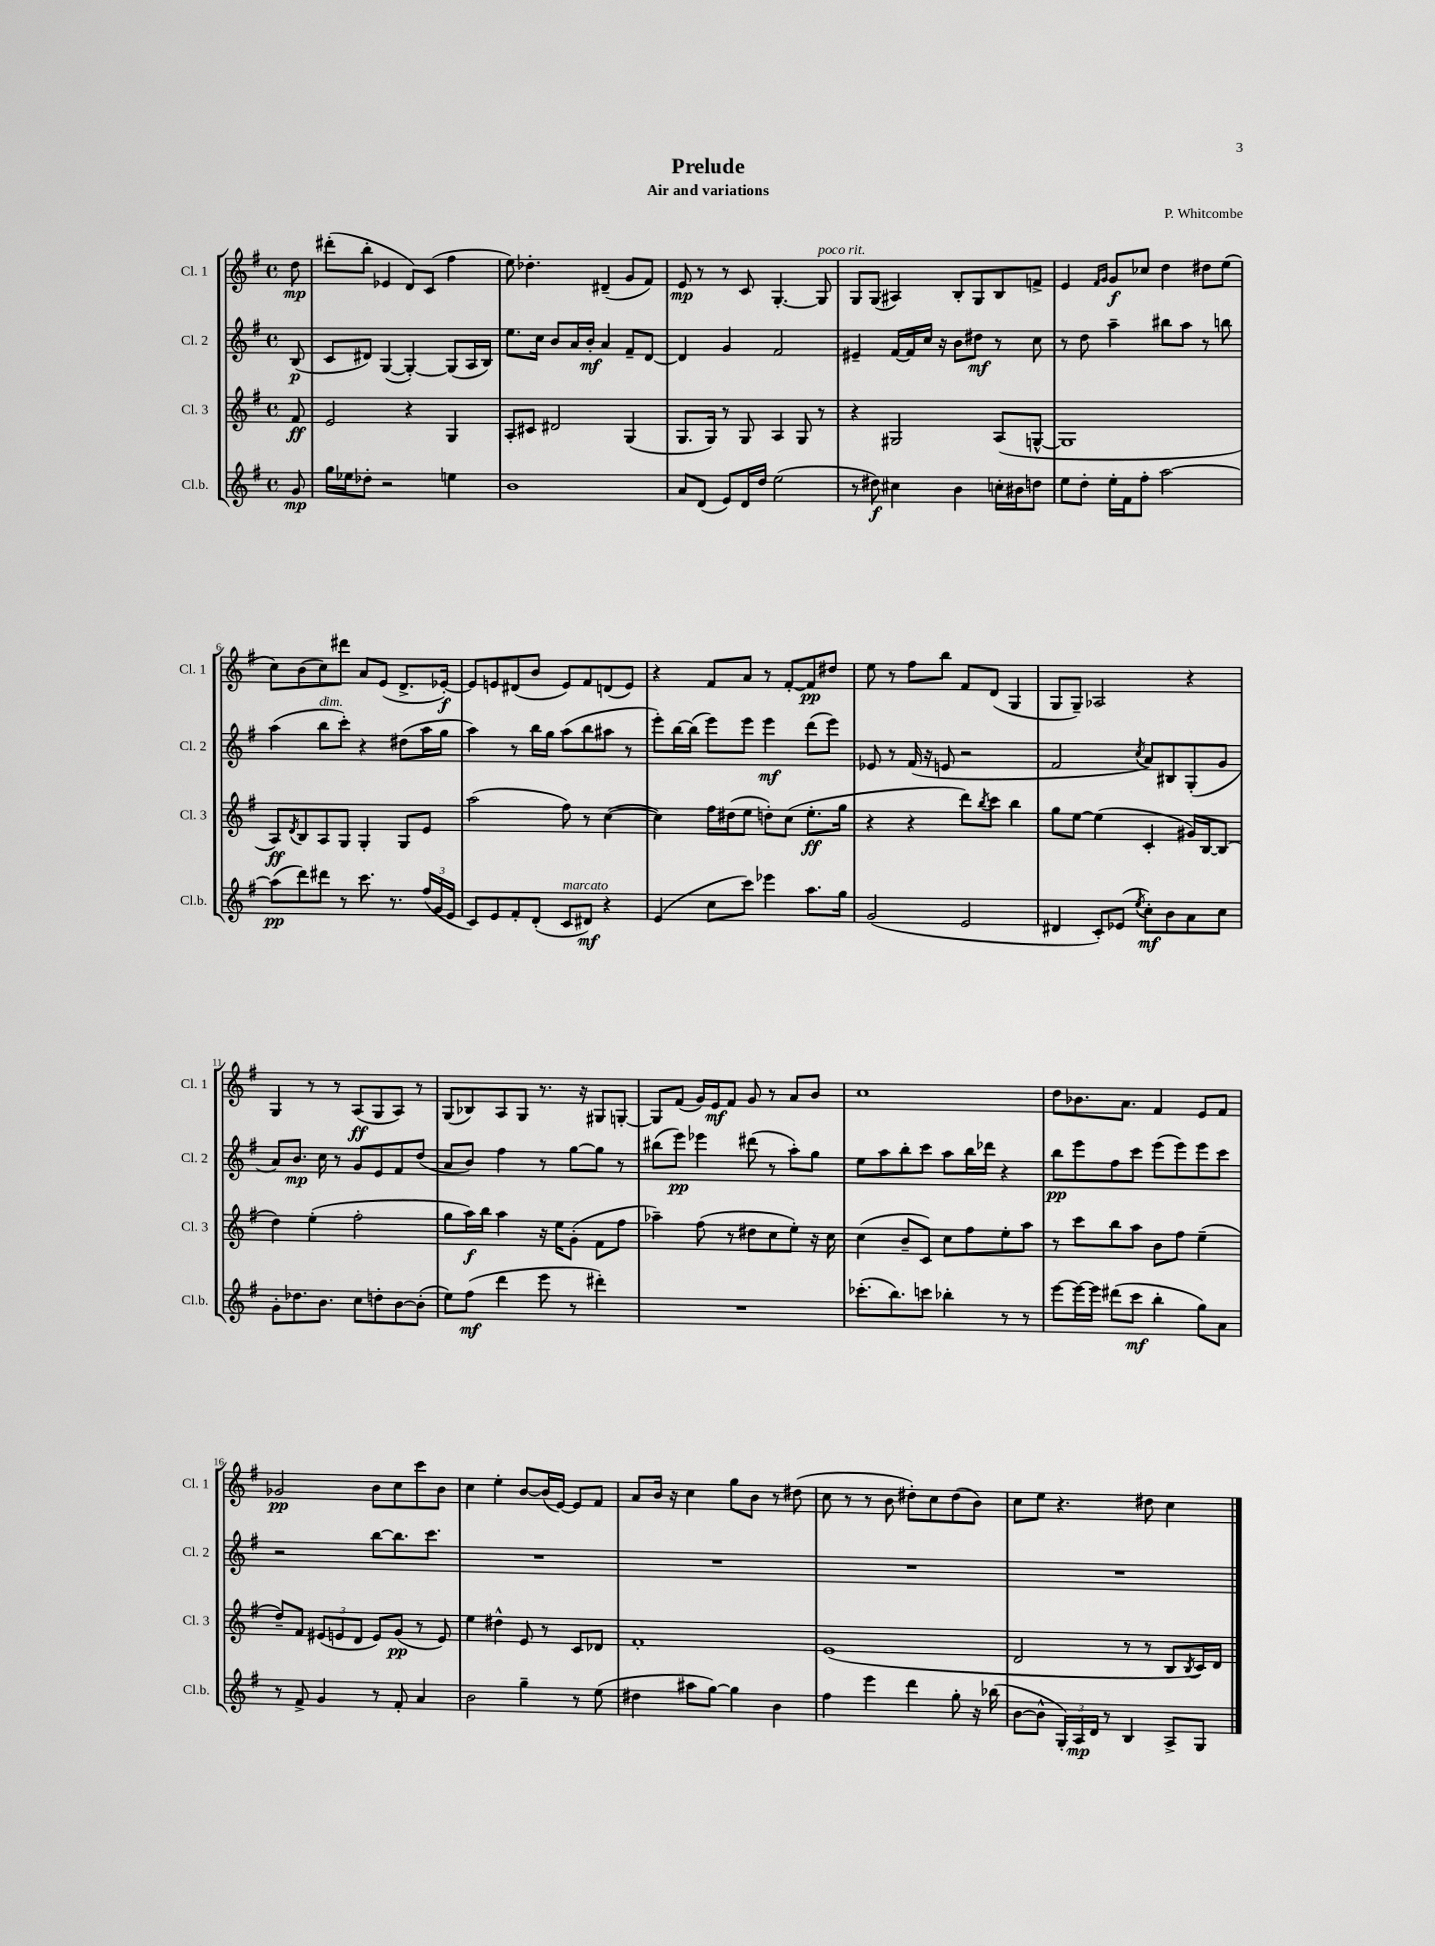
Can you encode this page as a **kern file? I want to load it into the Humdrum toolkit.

**kern	**dynam	**kern	**dynam	**kern	**dynam	**kern	**dynam
*part4	*part4	*part3	*part3	*part2	*part2	*part1	*part1
*staff4	*staff4	*staff3	*staff3	*staff2	*staff2	*staff1	*staff1
*I"Cl.b.	*	*I"Cl. 3	*	*I"Cl. 2	*	*I"Cl. 1	*
*I'Cl.b.	*	*I'Cl. 3	*	*I'Cl. 2	*	*I'Cl. 1	*
*clefG2	*	*clefG2	*	*clefG2	*	*clefG2	*
*k[f#]	*	*k[f#]	*	*k[f#]	*	*k[f#]	*
*M4/4	*	*M4/4	*	*M4/4	*	*M4/4	*
*met(c)	*	*met(c)	*	*met(c)	*	*met(c)	*
=	=	=	=	=	=	=	=
8g/	mp	8f#/	ff	(8B/	p	8dd\	mp
=1	=1	=1	=1	=1	=1	=1	=1
16gg\LL	.	2e/	.	8c/L	.	(8ddd#X'\L	.
16ee-X\J	.	.	.	.	.	.	.
8dd-X'\J	.	.	.	8d#X/J)	.	8bb'\J	.
2r	.	.	.	([4G/	.	4e-X/	.
.	.	4r	.	4G'/_)	.	8d/L)	.
.	.	.	.	.	.	(8c/J	.
4een\	.	4G/	.	(8G/L]	.	4ff#\	.
.	.	.	.	16A/L	.	.	.
.	.	.	.	16B/JJ)	.	.	.
=2	=2	=2	=2	=2	=2	=2	=2
1b	.	8A'/L	.	8.ee\L	.	8ee\)	.
.	.	8c#X/J	.	.	.	4.dd-X'\	.
.	.	.	.	16cc\Jk	.	.	.
.	.	2d#X/	.	8b/L	.	.	.
.	.	.	.	16a/L	.	.	.
.	.	.	.	16b'/JJ	mf	.	.
.	.	.	.	4a/	.	(4d#X~/	.
.	.	(4G/	.	8f#~/L	.	8g/L	.
.	.	.	.	[8d/J	.	8f#/J)	.
=3	=3	=3	=3	=3	=3	=3	=3
8a/L	.	8.G/L	.	4d/]	.	8e/	mp
(8d/J	.	.	.	.	.	8r	.
.	.	16G/Jk)	.	.	.	.	.
8e/L)	.	8r	.	4g/	.	8r	.
16d/L	.	8G/	.	.	.	8c/	.
16dd/JJ	.	.	.	.	.	.	.
(2ee\	.	4A/	.	2f#/	.	[4.G'/	.
.	.	8G/	.	.	.	.	.
!	!	!	!	!	!	!LO:TX:a:i:t=poco rit.	!
.	.	8r	.	.	.	8G/]	.
=4	=4	=4	=4	=4	=4	=4	=4
8r	.	4r	.	4e#X~/	.	8G/L	.
8dd#X\)	f	.	.	.	.	(8G/J	.
4cc#X\	.	2G#X/	.	[16f#/LL	.	4A#X/)	.
.	.	.	.	16f#/]	.	.	.
.	.	.	.	16cc/JJ	.	.	.
.	.	.	.	16r	.	.	.
4b\	.	.	.	8b\L	.	8B'/L	.
.	.	.	.	8dd#X\J	mf	8G/	.
16ccn'\LL	.	(8A/L	.	8r	.	8B/	.
16b#X\J	.	.	.	.	.	.	.
8ddn\J	.	[8Gn^^/J	.	8cc\	.	8fn^/J	.
=5	=5	=5	=5	=5	=5	=5	=5
8ee\L	.	1G]	.	8r	.	4e/	.
8dd'\J	.	.	.	8dd\	.	.	.
.	.	.	.	.	.	16qqf#/LL	.
.	.	.	.	.	.	16qqg/JJ	.
16ee'\LL	.	.	.	4aa~\	.	8g/L	f
16f#\J	.	.	.	.	.	.	.
8ff#'\J	.	.	.	.	.	8cc-X/J	.
[2aa\	.	.	.	8bb#X\L	.	4dd\	.
.	.	.	.	8aa\J	.	.	.
.	.	.	.	8r	.	8dd#X\L	.
.	.	.	.	8bbn\	.	(8ee\J	.
!!LO:LB:g=z
=6	=6	=6	=6	=6	=6	=6	=6
(8aa\L]	pp	8A/L)	ff	(4aa\	.	8cc\L)	.
.	.	8qd/	.	.	.	.	.
8ddd\)	.	8B/	.	.	.	(8b\	.
!	!	!	!	!LO:TX:a:i:t=dim.	!	!	!
8ddd#X\J	.	8A/	.	8bb\L	.	8cc\)	.
8r	.	8G/J	.	8ccc'\J)	.	8ddd#X\J	.
8.ccc\	.	4G'/	.	4r	.	8a/L	.
.	.	.	.	.	.	(8e/J	.
8.r	.	.	.	.	.	.	.
.	.	8G/L	.	(8dd#X\L	.	8.d^/L	.
(24ff#/LL	.	8e/J	.	16aa\L	.	.	.
24g/	.	.	.	.	.	.	.
.	.	.	.	16gg\JJ	.	[16e-X'/Jk)	f
24e/JJ	.	.	.	.	.	.	.
=7	=7	=7	=7	=7	=7	=7	=7
8c/L)	.	(2aa\	.	4aa\)	.	8e-/L]	.
8e/	.	.	.	.	.	8en/	.
8f#'/	.	.	.	8r	.	(8d#X/	.
(8d'/J	.	.	.	16bb\LL	.	8b/J	.
.	.	.	.	16gg\JJ	.	.	.
!LO:TX:a:i:t=marcato	!	!	!	!	!	!	!
8c/L	.	8ff#\)	.	(8aa\L	.	8e/L)	.
8d#X/J)	mf	8r	.	8bb\	.	8f#/	.
4r	.	([4cc\	.	8aa#X\J	.	(8dn/	.
.	.	.	.	8r	.	8e/J)	.
=8	=8	=8	=8	=8	=8	=8	=8
(4e/	.	4cc\])	.	8eee'\L)	.	4r	.
.	.	.	.	[16bb\L	.	.	.
.	.	.	.	(16bb\JJ]	.	.	.
8cc\L	.	16ff#\LL	.	8eee\L)	.	8f#/L	.
.	.	(16dd#X\J	.	.	.	.	.
8ccc\J)	.	8ee\J	.	8eee\J	.	8a/J	.
4eee-X\	.	8ddn'\L)	.	4eee\	mf	8r	.
.	.	(8cc\J	.	.	.	[8f#'/L	.
8.aa\L	.	8.ee'\L	ff	(8ddd\L	.	8f#/]	pp
.	.	.	.	8eee\J)	.	8dd#X/J	.
16gg\Jk	.	16gg\Jk	.	.	.	.	.
=9	=9	=9	=9	=9	=9	=9	=9
(2g/	.	4r	.	8e-X/	.	8ee\	.
.	.	.	.	8r	.	8r	.
.	.	4r	.	(16f#/	.	8ff#\L	.
.	.	.	.	16r	.	.	.
.	.	.	.	8en/	.	8bb\J	.
2e/	.	8ddd\L)	.	2r	.	8f#/L	.
.	.	8qbb/	.	.	.	.	.
.	.	8ccc\J	.	.	.	(8d/J	.
.	.	4bb\	.	.	.	4G/	.
=10	=10	=10	=10	=10	=10	=10	=10
4d#X/	.	8gg\L	.	2f#/	.	8G/L	.
.	.	[8ee\J	.	.	.	8G~/J)	.
8c'/L)	.	(4ee\]	.	.	.	2A-X/	.
(8e-X/J	.	.	.	.	.	.	.
8qee/	.	.	.	8qcc/	.	.	.
8cc'\L)	mf	4c'/	.	8a/L)	.	.	.
8b\	.	.	.	8B#X/	.	.	.
8a\	.	16g#X/LL)	.	(8G'/	.	4r	.
.	.	[16B/J	.	.	.	.	.
8cc\J	.	(8B/J]	.	8g/J	.	.	.
!!LO:LB:g=z
=11	=11	=11	=11	=11	=11	=11	=11
8g'\L	.	4dd\)	.	8a/L)	.	4G/	.
8.dd-X\	.	.	.	8.b/J	mp	.	.
.	.	(4ee'\	.	.	.	8r	.
8.b\J	.	.	.	16cc\	.	.	.
.	.	.	.	8r	.	8r	.
8cc\L	.	2ff#'\	.	8g/L	.	(8A/L	ff
8ddn'\	.	.	.	8e/	.	8G/	.
[8b\	.	.	.	8f#/	.	8A/J)	.
(8b'\J]	.	.	.	(8dd/J	.	8r	.
=12	=12	=12	=12	=12	=12	=12	=12
8ee\L)	.	8gg\L	.	8a/L	.	(8G/L	.
(8ff#\J	mf	16aa\L)	f	8b/J)	.	8B-X/)	.
.	.	16bb\JJ	.	.	.	.	.
4ddd\	.	4aa\	.	4ff#\	.	8A/	.
.	.	.	.	.	.	8G/J	.
8eee\	.	16r	.	8r	.	8.r	.
.	.	16ee\KL	.	.	.	.	.
8r	.	(8g'\J	.	[8gg\L	.	.	.
.	.	.	.	.	.	16r	.
4ddd#X'\)	.	8f#\L	.	8gg\J]	.	8G#X/L	.
.	.	8ff#\J	.	8r	.	[8Gn'/J	.
=13	=13	=13	=13	=13	=13	=13	=13
1r	.	4aa-X~\)	.	(8bb#X\L	.	8G/L]	.
.	.	.	.	8eee\J)	pp	(8f#/J	.
.	.	(8ff#\	.	4eee-X\	.	16g/LL)	.
.	.	.	.	.	.	16e/J	mf
.	.	8r	.	.	.	8f#/J	.
.	.	8dd#X\L	.	(8ddd#X\	.	8g/	.
.	.	8cc\	.	8r	.	8r	.
.	.	8ee'\J)	.	8aa'\L)	.	8a/L	.
.	.	16r	.	8gg\J	.	8b/J	.
.	.	16cc\	.	.	.	.	.
=14	=14	=14	=14	=14	=14	=14	=14
(8.ccc-X'\L	.	(4cc\	.	8ee\L	.	1cc	.
.	.	.	.	8aa\	.	.	.
8.bb\)	.	.	.	.	.	.	.
.	.	8b~/L	.	8bb'\	.	.	.
8cccn\J	.	8c/J)	.	8ccc\J	.	.	.
4bb-X'\	.	8cc\L	.	8aa\L	.	.	.
.	.	8ff#\	.	16bb\L	.	.	.
.	.	.	.	16ddd-X\JJ	.	.	.
8r	.	8ee'\	.	4r	.	.	.
8r	.	8aa\J	.	.	.	.	.
=15	=15	=15	=15	=15	=15	=15	=15
[8eee\L	.	8r	.	8bb\L	pp	8dd\L	.
16eee\L_	.	8ccc\L	.	8eee\	.	8.b-X\	.
16eee\JJ]	.	.	.	.	.	.	.
(8ddd#X\L	.	8bb\	.	8ff#\	.	.	.
.	.	.	.	.	.	8.a\J	.
8ccc\J	mf	8aa\J	.	8ccc\J	.	.	.
4bb'\	.	8b\L	.	(8eee\L	.	4f#/	.
.	.	8ff#\J	.	8eee\)	.	.	.
8gg\L)	.	(4ee~\	.	8eee\	.	8e/L	.
8a\J	.	.	.	8ccc\J	.	8f#/J	.
!!LO:LB:g=z
=16	=16	=16	=16	=16	=16	=16	=16
8r	.	8dd~/L)	.	2r	.	2g-X/	pp
8f#^/	.	8f#/J	.	.	.	.	.
4g/	.	(12e#X/L	.	.	.	.	.
.	.	12en/	.	.	.	.	.
.	.	12d/J	.	.	.	.	.
8r	.	8e/L)	.	[8bb\L	.	8b\L	.
8f#'/	.	(8g/J	pp	8.bb\]	.	8cc\	.
4a/	.	8r	.	.	.	8ccc\	.
.	.	.	.	8.ccc\J	.	.	.
.	.	8e/)	.	.	.	8b\J	.
=17	=17	=17	=17	=17	=17	=17	=17
2b\	.	4ee\	.	1r	.	4cc\	.
.	.	4dd#X^^\	.	.	.	4ee'\	.
4gg~\	.	8e/	.	.	.	[8b/L	.
.	.	8r	.	.	.	(16b/L]	.
.	.	.	.	.	.	[16e/JJ)	.
8r	.	8c/L	.	.	.	8e/L]	.
(8ee\	.	8d-X/J	.	.	.	8f#/J	.
=18	=18	=18	=18	=18	=18	=18	=18
4dd#X\	.	1f#'	.	1r	.	8a/L	.
.	.	.	.	.	.	16b/Jk	.
.	.	.	.	.	.	16r	.
8aa#X\L	.	.	.	.	.	4cc\	.
[8gg\J)	.	.	.	.	.	.	.
4gg\]	.	.	.	.	.	8gg\L	.
.	.	.	.	.	.	8b\J	.
4b\	.	.	.	.	.	8r	.
.	.	.	.	.	.	(8dd#X\	.
=19	=19	=19	=19	=19	=19	=19	=19
4ff#\	.	(1e	.	1r	.	8cc\	.
.	.	.	.	.	.	8r	.
4eee\	.	.	.	.	.	8r	.
.	.	.	.	.	.	8b\	.
4ddd\	.	.	.	.	.	8dd#X'\L)	.
.	.	.	.	.	.	8cc\	.
8gg'\	.	.	.	.	.	(8dd#\	.
16r	.	.	.	.	.	8b\J)	.
(16bb-X\	.	.	.	.	.	.	.
=20	=20	=20	=20	=20	=20	=20	=20
[8b\L	.	2d/	.	1r	.	8cc\L	.
8b^^\J]	.	.	.	.	.	8ee\J	.
24G'/LL)	.	.	.	.	.	4.r	.
24A/	mp	.	.	.	.	.	.
24d/JJ	.	.	.	.	.	.	.
8r	.	.	.	.	.	.	.
4B/	.	8r	.	.	.	.	.
.	.	8r	.	.	.	8dd#X\	.
8A^/L	.	8B/L	.	.	.	4cc\	.
.	.	8qB/	.	.	.	.	.
8G/J	.	16c/L)	.	.	.	.	.
.	.	16d/JJ	.	.	.	.	.
==	==	==	==	==	==	==	==
*-	*-	*-	*-	*-	*-	*-	*-
